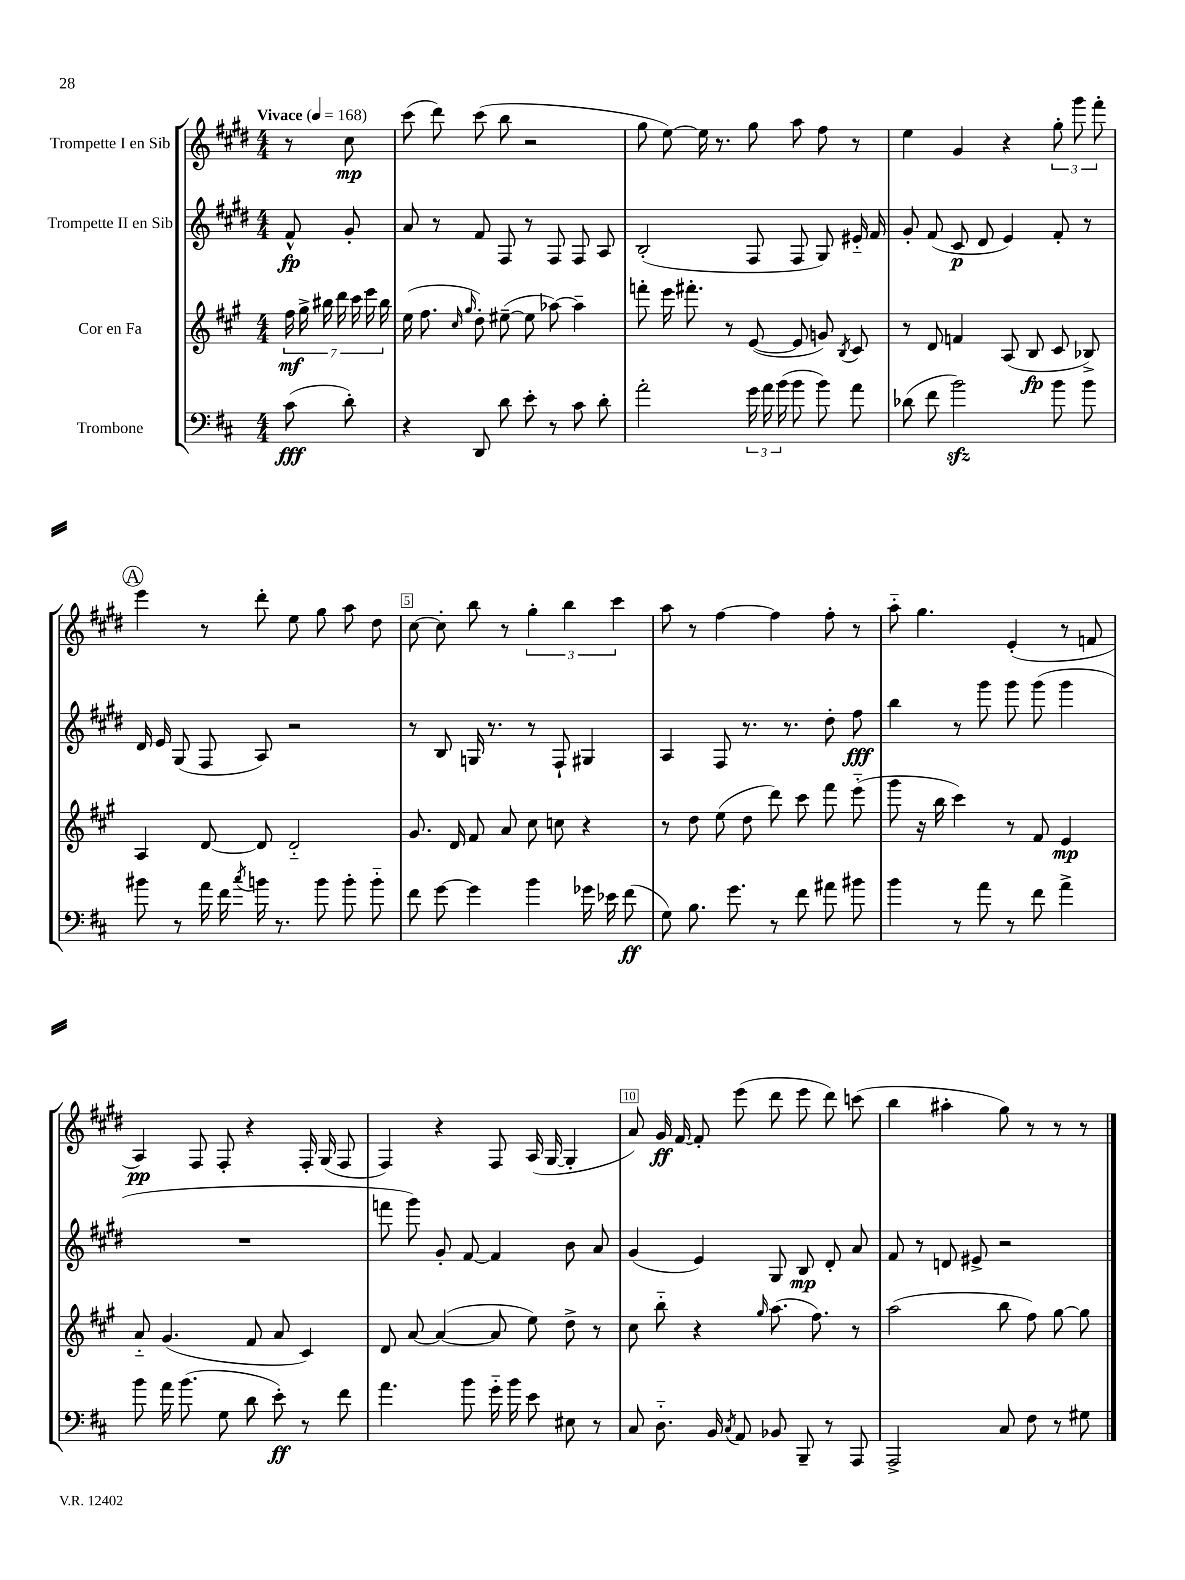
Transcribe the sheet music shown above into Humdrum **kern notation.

**kern	**kern	**kern	**kern
*staff4	*staff3	*staff2	*staff1
*clefF4	*clefG2	*clefG2	*clefG2
*k[f#c#]	*k[f#c#g#]	*k[f#c#g#d#]	*k[f#c#g#d#]
*M4/4	*M4/4	*M4/4	*M4/4
*MM168	*MM168	*MM168	*MM168
(8c#\	28ff#\	8f#^^/	8r
.	28gg#^\	.	.
.	28bb#\	.	.
.	28ddd\	.	.
8d'\)	.	8g#'/	8cc#\
.	28ccc#\	.	.
.	28eee\	.	.
.	28bb#\	.	.
=	=	=	=
4r	(16ee\	8a/	(8ccc#\
.	8.ff#\	.	.
.	.	8r	8ddd#\)
.	16qqcc#/	.	.
.	16qqgg#/	.	.
8DD/	8dd'\)	8f#/	(8ccc#\
8d\	([8ee#~\	8F#/	8bb\
8e'\	8ee#\]	8r	2r
8r	[8aa-\)	8F#/	.
8c#\	4aa-~\]	8F#/	.
8d'\	.	8A/	.
=	=	=	=
2a'\	8fff'\	(2B'/	8gg#\
.	16eee\	.	[8ee\)
.	8.fff#'\	.	.
.	.	.	16ee\]
.	.	.	8.r
.	8r	.	.
24g\	([8e/	8F#/	8gg#\
24a\	.	.	.
(24b\	.	.	.
8b\	8e/]	8F#/	8aa\
8b\)	8g/)	8G#/)	8ff#\
.	8qB/	.	.
8a\	8c#/	16e#'~/	8r
.	.	16f#/	.
=	=	=	=
(8d-\	8r	8g#'/	4ee\
8f#\	8d/	(8f#/	.
2b\)	4f/	8c#/	4g#/
.	.	8d#/	.
.	(8A/	4e/)	4r
.	8B/	.	.
8b\	8c#/	8f#'/	12gg#'\
.	.	.	12ggg#\
8b\	8B-^/)	8r	.
.	.	.	12fff#'\
=	=	=	=
8b#\	4A/	16d#/	4eee\
.	.	16e/	.
8r	.	(8G#/	.
16a\	[8d/	8F#/	8r
16f#\	.	.	.
8qcc#/	.	.	.
16b\	8d/]	8A/)	8ddd#'\
8.r	.	.	.
.	2d'~/	2r	8ee\
8b\	.	.	8gg#\
8b'\	.	.	8aa\
8b'~\	.	.	8dd#\
=	=	=	=
8f#\	8.g#/	8r	[8cc#\
[8g\	.	8B/	8cc#'\]
.	16d/	.	.
4g\]	8f#/	16G/	8bb\
.	.	8.r	.
.	8a/	.	8r
4b\	8cc#\	8r	6gg#'\
.	8cc\	8F#`/	.
.	.	.	6bb\
16g-\	4r	4G#/	.
16e-\	.	.	.
.	.	.	6ccc#\
(8f#\	.	.	.
=	=	=	=
8G\)	8r	4A/	8aa\
8.B\	8dd\	.	8r
.	(8ee\	8F#/	[4ff#\
8.g\	.	.	.
.	8dd\	8.r	.
8r	8ddd\)	.	4ff#\]
.	.	8.r	.
8f#\	8ccc#\	.	.
8a#\	8fff#\	8dd#'\	8ff#'\
8b#\	(8eee'~\	8ff#\	8r
=	=	=	=
4b\	8ggg#\	4bb\	8aa'~\
.	16r	.	4.gg#\
.	16bb\	.	.
8r	4ccc#\)	8r	.
8a\	.	8ggg#\	.
8r	8r	8ggg#\	(4e'/
8f#\	8f#/	(8ggg#\	.
4a^\	4e/	4ggg#\	8r
.	.	.	8f/
=	=	=	=
8b\	8a'~/	1r	4A/)
16a\	(4.g#/	.	.
(8.b\	.	.	.
.	.	.	8F#/
8G\	.	.	8F#'/
8d\	8f#/	.	4r
8e'\)	8a/	.	.
8r	4c#/)	.	16F#'/
.	.	.	(16G#/
8f#\	.	.	8F#/
=	=	=	=
4.a\	8d/	8fff\	4F#/)
.	[8a/	8ggg#\)	.
.	(4a/_	8g#'/	4r
8b\	.	[8f#/	.
16g'~\	8a/]	4f#/]	8F#/
16b\	.	.	.
8e\	8ee\)	.	(16A/
.	.	.	[16G#/
8E#\	8dd^\	8b\	4G#'/]
8r	8r	8a/	.
=	=	=	=
8C#/	8cc#\	(4g#/	8a/)
8.D'~\	8bb'~\	.	16g#/
.	.	.	[16f#/
.	4r	4e/)	8f#'/]
16BB/	.	.	.
8qC#/	.	.	.
8AA/	.	.	(8eee\
.	16qqgg#/	.	.
8BB-/	(8.aa\	8G#/	8ddd#\
8BBB~/	.	8B/	8eee\
.	8.ff#\)	.	.
8r	.	8d#'/	8ddd#\)
8AAA/	8r	8a/	(8ccc\
=	=	=	=
2AAA^/	(2aa\	8f#/	4bb\
.	.	8r	.
.	.	8d/	4aa#'\
.	.	8e#^/	.
8C#/	8bb\	2r	8gg#\)
8F#\	8ff#\)	.	8r
8r	[8gg#\	.	8r
8G#\	8gg#\]	.	8r
==	==	==	==
*-	*-	*-	*-
